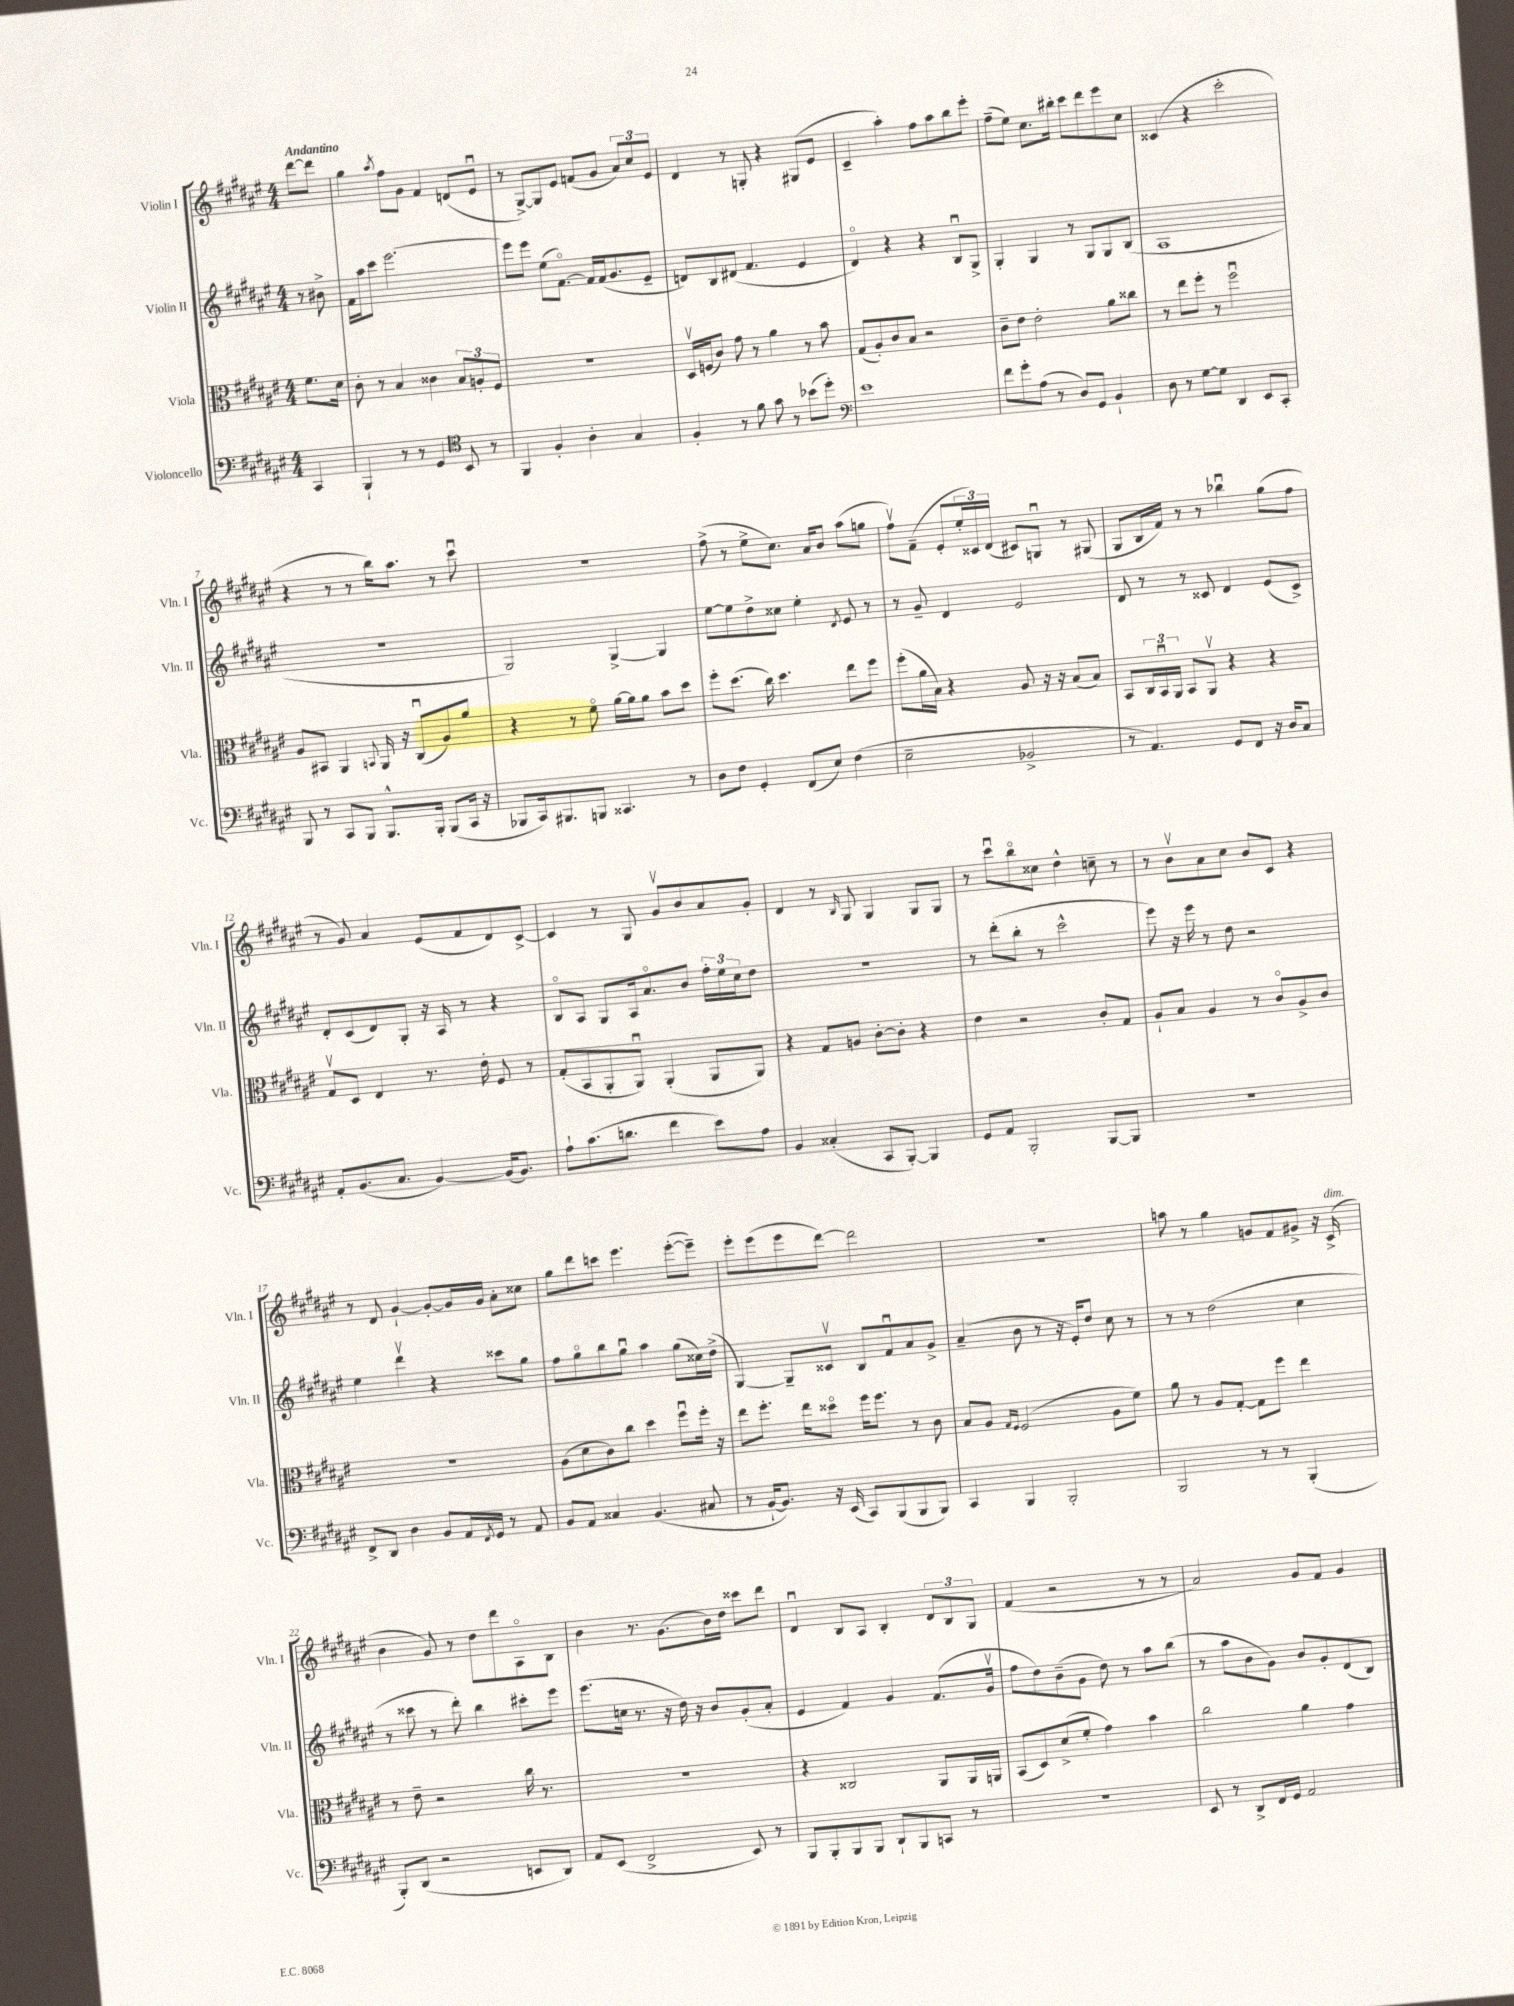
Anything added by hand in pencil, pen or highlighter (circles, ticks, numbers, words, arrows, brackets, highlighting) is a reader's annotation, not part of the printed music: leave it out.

**kern	**kern	**kern	**kern
*staff4	*staff3	*staff2	*staff1
*clefF4	*clefC3	*clefG2	*clefG2
*k[f#c#g#d#a#e#]	*k[f#c#g#d#a#e#]	*k[f#c#g#d#a#e#]	*k[f#c#g#d#a#e#]
*M4/4	*M4/4	*M4/4	*M4/4
4CC#	8.f#	8r	[8ddd#
.	.	8b#^	8ddd#]
.	16d#	.	.
=	=	=	=
4BBB`	8c#'	16f#	4gg#
.	.	16aa#	.
.	8r	8ccc#	.
.	.	.	8qaa#
8r	4B	[2.eee#	8ff#
8r	.	.	8g#
4GG#	4c##	.	4f#
*clefC4	*	*	*
8BB	12B	.	(8d
.	12A'	.	.
8r	.	.	8e#u
.	12F#	.	.
=	=	=	=
4FF#	1r	8eee#]	8r
.	.	8eee#	[8G#^)
4F#'	.	(8ee#	8G#]
.	.	[8.f#o)	8e#
4A#'	.	.	(8f
.	.	16f#]	.
.	.	(16f#	8g#
.	.	8.g#	.
4G#	.	.	12a#)
.	.	.	12cc#
.	.	8e#~	.
.	.	.	12e#
=	=	=	=
4F#'	16D#v	8d)	4d#
.	(16F	.	.
.	8c#)	8B	.
8r	8g#	(8d#	8r
8f#	8r	4.f#	8G'
8g#	4a#	.	4r
8r	.	.	.
(8b-	8r	4e#	(8G#
8dd#')	8b	.	8e#
=	=	=	=
*clefF4	*	*	*
1e#	(8G#	4d#o)	4c#~
.	8A#')	.	.
.	8c#	4r	4aa#')
.	8B	.	.
.	2r	4r	8ff#
.	.	.	8aa#
.	.	8Bu	8bb
.	.	8G#^	8eee#'
=	=	=	=
8f#	8c#~	4G#'	(8ff#~
8g#'	8e#	.	8ee#)
(8A#	2e#'	4G#	8.cc#
8r	.	.	.
.	.	.	16bb#'
8D#)	.	8r	8ccc#
8GG#	.	8G#	8ddd#
4BB`	8a#	8G#	8eee#
.	8cc##	(8B	8cc#
=	=	=	=
8D#	8r	1A#	(4c##
8r	8ee#	.	.
[8G#	8ff#'	.	4r
8G#]	8r	.	.
4DD#	2ff#u	.	2ccc#'
8EE#	.	.	.
8CC#'	.	.	.
=	=	=	=
8BBB	8A#	1r	4r
8r	8BB#	.	.
8CC#	4AA#	.	8r
8BBB	.	.	8r
.	8qqBB	.	.
8.BBB^^	16AA#	.	16bb)
.	16r	.	8.aa#
.	(8C#u	.	.
16BBB'	.	.	.
(8BBB	8A#)	.	8r
16CC#	8a#	.	8ccc#u
16r	.	.	.
=	=	=	=
8BBB-	4r	2G#)	1r
16CC#)	.	.	.
8.BBB#	.	.	.
.	8r	.	.
8BBB	8f#o	.	.
4.CC##	[16a#	[4G#^	.
.	16a#]	.	.
.	8a#	.	.
.	8b	4G#]	.
8r	8dd#	.	.
=	=	=	=
8D#	8ff#'	[8ee#	(8ff#^
8F#	(8.dd#	8ee#]	8r
4GG#'	.	8dd#^	8ee#^
.	16cc#)	.	.
.	4.dd#	8cc##	8.cc#)
(8FF#	.	4ee#'	.
.	.	.	16a#
8E#)	.	.	8b
.	.	8qd#	.
(4F#	8ee#	8e#	(8aa#
.	8ff#	8r	8gg
=	=	=	=
2E#~	(8ff#'	8r	8ff#v)
.	16a#	8g#~	(8f#~
.	16B)	.	.
.	4r	4d#	8e#'
.	.	.	24ee#'
.	.	.	24c##)
.	.	.	(24d#
2BB-^	8A#	2e#	8c#)
.	16r	.	8Gu
.	16r	.	.
.	(8B	.	8r
.	8B)	.	(8G#
=	=	=	=
8r	8BB	8d#	8G#
4.AA#)	24C#	8r	16B
.	24BBu	.	.
.	.	.	16f#)
.	24AA#	.	.
.	8BB	8r	8r
.	8AA#v	8c##	8r
8GG#	4r	4d#	4bb-u
8FF#	.	.	.
16r	4r	(8e#	(8gg#
16D#	.	.	.
8C#	.	8c##^)	8ff#
=	=	=	=
8AA#'	8G#v	8d#'	8r
(8.BB	8D#	(8c#	8g#)
.	4E#	8d#)	4a#
8.C#	.	.	.
.	.	8G#'	.
[4BB)	8.r	16r	(8e#
.	.	16A#	.
.	.	8r	8f#
.	16e#'	.	.
(16BB]	8F#	4r	8d#)
8.BB)	.	.	.
.	8r	.	[8c#^
=	=	=	=
8A#`	(8G#'	8Bo	4c#]
(8.c#	8BB	8A#	.
.	8AA#'	8G#	8r
8.d	.	.	.
.	8AA#u)	16A#	8G#
.	.	8.a#o	.
4f#	(4AA#'	.	8g#v
.	.	8b	8b
8e#)	8AA#	24ff#'	8a#
.	.	24ee#	.
.	.	24cc#	.
8A#	8AA#)	8dd#	8g#'
=	=	=	=
4BB	4r	1r	4d#
(4C##'	8G#	.	8r
.	.	.	16qqB
.	8A	.	8G#
8CC#	[8c#'	.	4G#
[8BBB')	8c#']	.	.
4BBB]	4r	.	8G#
.	.	.	8G#
=	=	=	=
8GG#	4e#	8r	8r
8AA#	.	(8ddd#'	8ccc#u
2BBB'	2r	8bb'	8bbo
.	.	8r	8cc##
.	.	2ccc#^^	4dd#^^
[8BBB	8c#'	.	8cc~
8BBB]	8G#	.	8r
=	=	=	=
1r	8A#`	8eee#)	8r
.	8B	16r	8bv
.	.	16eee#	.
.	4A#	8r	8a#
.	.	8dd#	8cc#
.	8r	2r	8b
.	8c#o	.	8c#
.	8A#^	.	4r
.	8c#	.	.
=	=	=	=
8FF#^	1r	4ee#	8r
8DD#	.	.	8d#
4D#	.	4ddd#v	[4g#`
8BB	.	4r	8g#'_
16AA#	.	.	16g#]
8qFF#	.	.	.
16GG#	.	.	16g#
8r	.	8ccc##	8a#'
8AA#	.	8gg#	8cc##
=	=	=	=
8BB	(8A#	8ff#	8gg#
8AA#	8d#	8gg#o	8ddd#
4C##	8c#)	8bb	8ccc
.	8cc#	8gg#u	4.eee#
(4.BB	4dd#	4aa#	.
.	8ff#u	(8gg#	([8eee#'
8C#	16ff#'	16cc##)	8eee#~])
.	16r	(16dd#^	.
=	=	=	=
8r	8ee#	[4G#)	8eee#'
[16BB`	8.ff#'	.	(8eee#
8.BB])	.	.	.
.	.	8G#~]	8eee#
.	16ee#	.	.
16r	8dd##o	8c##v	[8ddd#)
(16EE#	.	.	.
8CC#)	16ff#	8B	2ddd#]
.	8.ff#	.	.
(8BBB	.	8f#u	.
8BBB	8r	8a#	.
8BBB)	8c#	8g#^	.
=	=	=	=
4CC#	8B	(4a#~	1r
.	8A#	.	.
.	16qqG#	.	.
.	16qqF#	.	.
4BBB	(2F#	8b	.
.	.	8r	.
2BBB'	.	16r	.
.	.	16e#')	.
.	.	8dd#	.
.	8A#	8cc#	.
.	8f#)	8r	.
=	=	=	=
2BBB	8a#	8r	8aa
.	8r	8r	8r
.	8A#	(2dd#	4gg#
.	[8G#'	.	.
8r	8G#]	.	8g
8r	8ff#	.	8f#
(4BBB'	4ee#	4cc#	8g#^
.	.	.	16r
.	.	.	(16c#^
=	=	=	=
8BBB')	8r	8r	4b
(8DD#	8e#~	8ccc##	.
2r	2r	8r	8g#)
.	.	8ddd#')	8r
.	.	4bb	8dd#
.	.	.	8ddd#
8EE	16cc#	8ccc#'	8A#o
.	8.r	.	.
8DD#)	.	8eee#	8B
=	=	=	=
8AA#	1r	(8.eee#	4b
(8EE#	.	.	.
.	.	16cc	.
2FF#^	.	8.r	8.r
.	.	16r	(8.g#
.	.	16dd#)	.
.	.	16r	.
.	.	8b	16b)
.	.	.	16dd#
8EE#)	.	(8g#'	8ccc##
8r	.	8a#'	8ddd#
=	=	=	=
8BBB	4r	4e#	4d#u
8BBB'	.	.	.
8BBB	2C##	4f#)	8B
8BBB	.	.	8A#
8DD#`	.	4g#	4B'
8BBB	.	.	.
8CC	8AA#	(8.f#	12d#
.	.	.	12B
8r	16AA#	.	.
.	.	.	12G#
.	16AA	16g#v	.
=	=	=	=
1r	(8BB	8ff#	(4f#
.	8D#)	8dd#)	.
.	(8d#^	(8b~	2r
.	8f#'	8g#	.
.	4g#)	8dd#)	.
.	.	8r	.
.	4b	8aa#	8r
.	.	(8bb	8r
=	=	=	=
8EE#	2cc#	8r	2a#)
8r	.	8aa#	.
8DD#^	.	8b	.
16FF#	.	8g#)	.
16GG#	.	.	.
2AA#	4a#	8b	8g#
.	.	8g#'	8f#
.	4g#	(8d#	4g#
.	.	8B)	.
==	==	==	==
*-	*-	*-	*-
